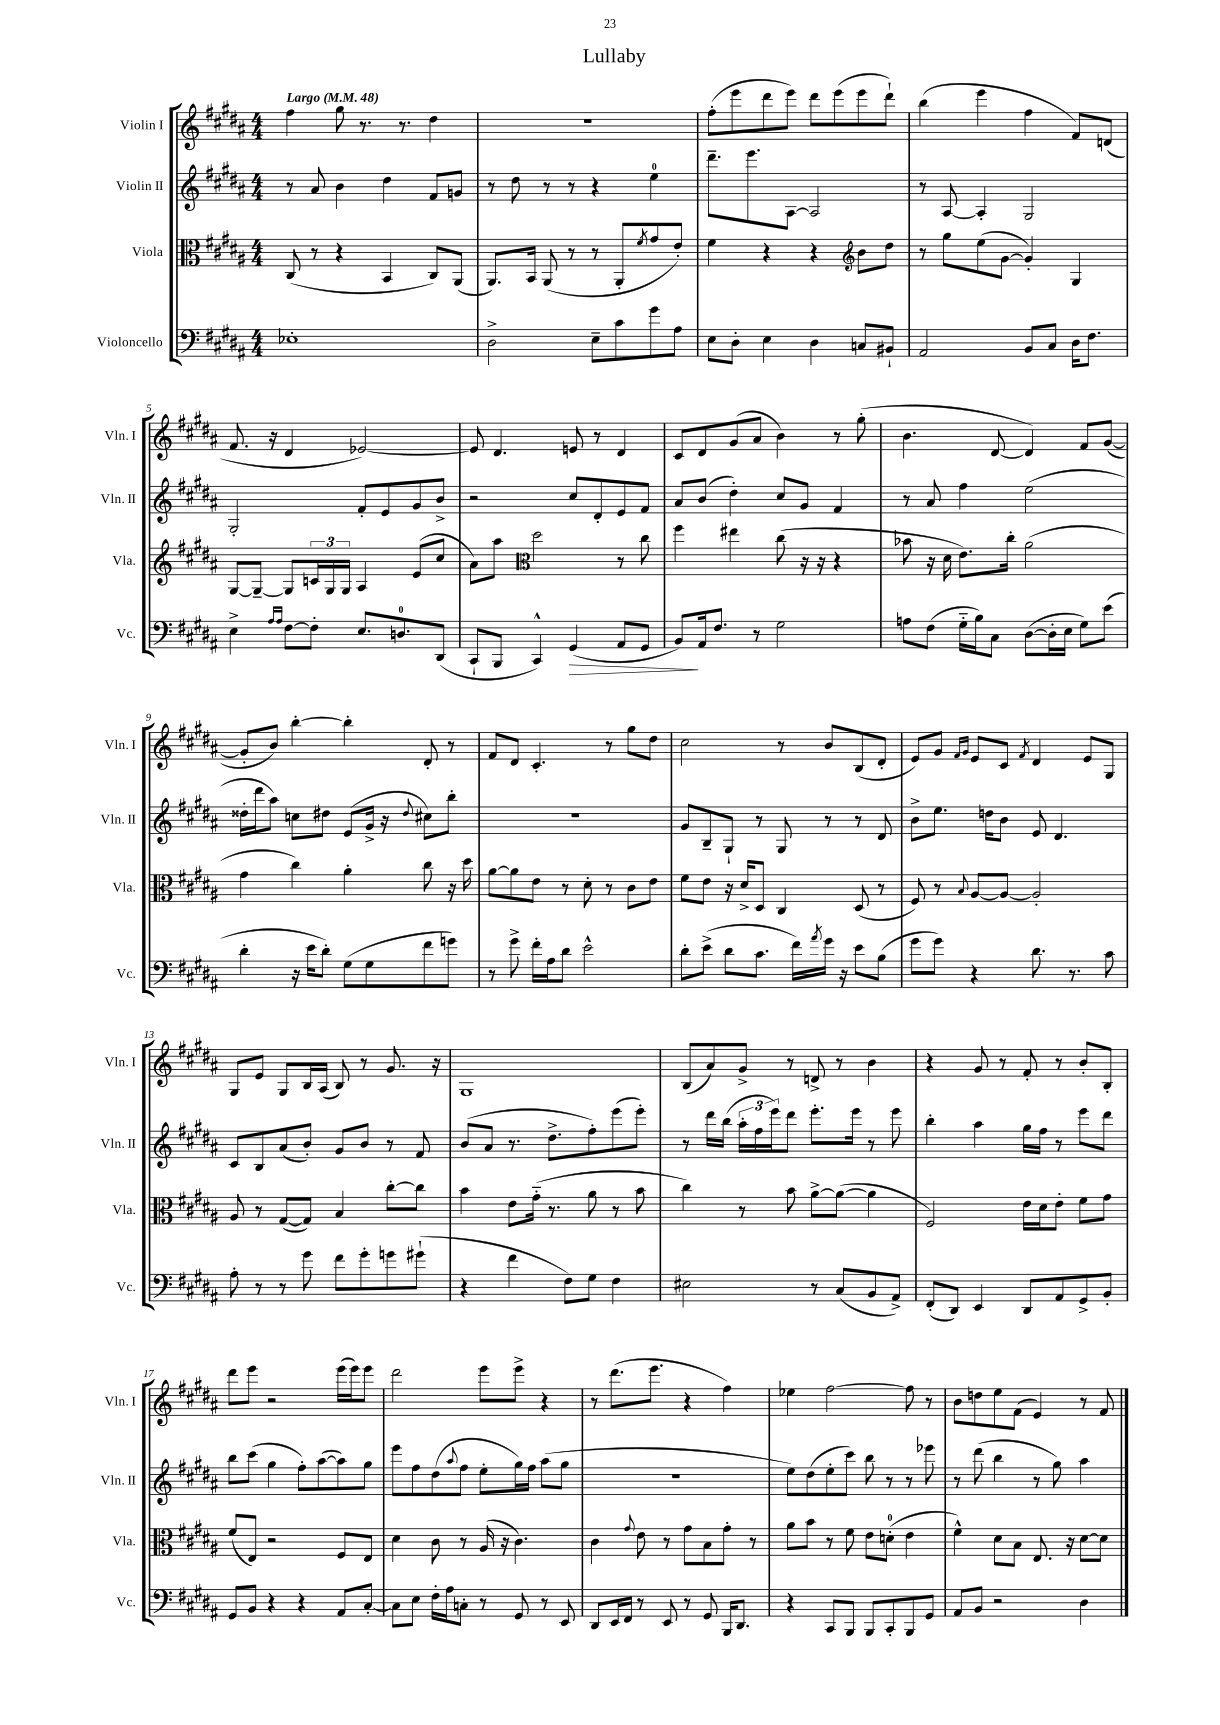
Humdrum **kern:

**kern	**dynam	**kern	**kern	**kern
*part4	*part4	*part3	*part2	*part1
*staff4	*staff4	*staff3	*staff2	*staff1
*I"Violoncello	*	*I"Viola	*I"Violin II	*I"Violin I
*I'Vc.	*	*I'Vla.	*I'Vln. II	*I'Vln. I
*clefF4	*	*clefC3	*clefG2	*clefG2
*k[f#c#g#d#a#]	*	*k[f#c#g#d#a#]	*k[f#c#g#d#a#]	*k[f#c#g#d#a#]
*M4/4	*	*M4/4	*M4/4	*M4/4
*MM48	*	*MM48	*MM48	*MM48
=1	=1	=1	=1	=1
!	!	!	!	!LO:TX:a:B:t=Largo
1E-X'	.	(8C#/	8r	4ff#\
.	.	8r	8a#/	.
.	.	4r	4b\	8gg#\
.	.	.	.	8.r
.	.	4BB/	4dd#\	.
.	.	.	.	8.r
.	.	8C#/L)	8f#/L	4dd#\
.	.	(8AA#/J	8gn/J	.
=2	=2	=2	=2	=2
2D#^\	.	8.AA#/L)	8r	1r
.	.	.	8dd#\	.
.	.	16BB/Jk	.	.
.	.	(8AA#/	8r	.
.	.	8r	8r	.
8E~\L	.	8r	4r	.
8c#\	.	8AA#'/L	.	.
.	.	8qf#/	.	.
8g#\	.	8g#/	4ee\	.
8A#\J	.	8e'/J)	.	.
=3	=3	=3	=3	=3
8E\L	.	4f#\	8.ddd#~\L	(8ff#'\L
8D#'\J	.	.	.	8eee\
.	.	.	8.eee\	.
4E\	.	4r	.	8ddd#\
.	.	.	[8A#\J	8eee\J)
4D#\	.	4r	2A#/]	8ddd#\L
.	.	.	.	(8eee\
*	*	*clefG2	*	*
8Cn/L	.	8b\L	.	8eee\
8BB#X`/J	.	8dd#\J	.	8ddd#`\J)
=4	=4	=4	=4	=4
2AA#/	.	8r	8r	(4bb\
.	.	8gg#\L	[8A#/	.
.	.	(8ee\	4A#'/]	4eee\
.	.	[8g#\J	.	.
8BB/L	.	4g#'/])	2G#/	4ff#\
8C#/J	.	.	.	.
16D#\KL	.	4G#/	.	8f#/L)
8.F#\J	.	.	.	.
.	.	.	.	(8dn/J
!!LO:LB:g=z
=5	=5	=5	=5	=5
4E^\	.	[8G#/L	2G#'/	8.f#/
.	.	8G#~/J_	.	.
.	.	.	.	16r
16qqA#/LL	.	.	.	.
16qqA#/JJ	.	.	.	.
[8F#\L	.	8G#/L]	.	4d#/
8F#'\J]	.	24cn/L	.	.
.	.	24G#/	.	.
.	.	24G#/JJ	.	.
8.E/L	.	4A#/	8f#'/L	[2e-X/)
.	.	.	8e/	.
8.Dn/	.	.	.	.
.	.	(8e/L	8g#/	.
(8DD#/J	.	8cc#/J	8b^/J	.
=6	=6	=6	=6	=6
8CC#`/L	.	8a#\L)	2r	8e-/]
8BBB/J	.	8aa#\J	.	4.d#/
*	*	*clefC3	*	*
4CC#^^/)	.	2dd#\	.	.
!	!LO:HP:b	!	!	!
(4GG#/	>	.	8cc#/L	8en/
.	.	.	8d#'/	8r
8AA#/L	.	8r	8e/	4d#/
8GG#/J	.	8cc#\	8f#/J	.
=7	=7	=7	=7	=7
8BB/L)	.	4ff#\	8a#/L	8c#/L
16AA#/k	]	.	(8b/J	8d#/
8.F#/J	.	.	.	.
.	.	4ee#X\	4dd#'\)	(8g#/
8r	.	.	.	8a#/J
2G#\	.	(8cc#\	8cc#/L	4b\)
.	.	16r	8g#/J	.
.	.	16r	.	.
.	.	4r	4f#/	8r
.	.	.	.	(8gg#'\
=8	=8	=8	=8	=8
8An\L	.	8b-X\	8r	4.b\
(8F#\J	.	16r	8a#/	.
.	.	16d#\	.	.
16G#\LL	.	8.e\L)	4ff#\	.
16B\J)	.	.	.	.
8C#\J	.	.	.	[8d#/
.	.	16cc#'\Jk	.	.
([8D#\L	.	(2a#\	(2ee\	4d#/])
16D#'\L]	.	.	.	.
16E\JJ	.	.	.	.
8G#\L)	.	.	.	8f#/L
(8e\J	.	.	.	([8g#/J
!!LO:LB:g=z
=9	=9	=9	=9	=9
4d#'\	.	4g#\	16dd##X'\LL	8g#'/L]
.	.	.	16ddd#\J	.
.	.	.	8aa#\J)	8b/J)
16r	.	4cc#\)	8ccn\L	[4bb'\
16e\KL	.	.	.	.
8d#'\J)	.	.	8dd#X\J	.
(8G#\L	.	4a#'\	(8e/L	4bb'\]
8G#\	.	.	16g#^/Jk	.
.	.	.	16r	.
.	.	.	8qqdd#/	.
8f#\	.	8cc#\	8cc#X\L)	8d#'/
8gn\J)	.	16r	8bb'\J	8r
.	.	16dd#\	.	.
=10	=10	=10	=10	=10
8r	.	[8a#\L	1r	8f#/L
8g#^\	.	8a#\]	.	8d#/J
16f#'\LL	.	8e\J	.	4.c#'/
16A#\J	.	.	.	.
8d#\J	.	8r	.	.
2e^^\	.	8d#'\	.	.
.	.	8r	.	8r
.	.	8c#\L	.	8gg#\L
.	.	8e\J	.	8dd#\J
=11	=11	=11	=11	=11
8d#'\L	.	8f#\L	8g#/L	2cc#\
(8e^\J	.	8e\J	8B~/	.
8d#\L	.	16r	8G#`/J	.
.	.	16d#^/KL	.	.
8.c#\J	.	8D#/J	8r	.
.	.	4C#/	8G#/	8r
16f#\LL)	.	.	.	.
8qa#/	.	.	.	.
16g#\JJ	.	.	8r	8b/L
16r	.	.	.	.
8e\L	.	(8D#/	8r	(8B/
(8B\J	.	8r	8d#/	8d#'/J
=12	=12	=12	=12	=12
8g#\L	.	8F#/)	8b^\L	8e/L)
8g#\J)	.	8r	8.ee\J	8g#/J
.	.	.	.	16qqf#/LL
.	.	8qqB/	.	16qqg#/JJ
4r	.	[8A#/L	.	8e/L
.	.	.	16ddn\KL	.
.	.	8A#/J_	8b\J	8c#/J
.	.	.	.	8qf#/
8.d#\	.	2A#'/]	8e/	4d#/
.	.	.	4.d#/	.
8.r	.	.	.	.
.	.	.	.	8e/L
8c#\	.	.	.	8G#/J
!!LO:LB:g=z
=13	=13	=13	=13	=13
8A#'\	.	8A#/	8c#/L	8G#/L
8r	.	8r	8B/	8e/J
8r	.	([8G#/L	(8a#/	8G#/L
8g#\	.	8G#/J])	8b'/J)	16B/L
.	.	.	.	(16A#/JJ
8f#\L	.	4B/	8g#/L	8B/)
8g#'\	.	.	8b/J	8r
8gn\	.	[8cc#'\L	8r	8.g#/
(8g#X`\J	.	8cc#\J]	8f#/	.
.	.	.	.	16r
=14	=14	=14	=14	=14
4r	.	4b\	(8b/L	1G#
.	.	.	8a#/J	.
4f#\	.	8e\L	8.r	.
.	.	(16g#\Jk	.	.
.	.	8.r	8.dd#^\L	.
8F#\L)	.	.	.	.
8G#\J	.	8a#\	8ff#'\)	.
4F#\	.	8r	(8eee\	.
.	.	8b\	8eee'\J)	.
=15	=15	=15	=15	=15
2E#X\	.	4cc#\)	8r	(8B/L
.	.	.	16ddd#\LL	8a#/)
.	.	.	(16bb\JJ	.
.	.	8r	24aa#'\LL	8g#^/J
.	.	.	24ff#\	.
.	.	.	24eee\J)	.
.	.	8b\	8ddd#\J	8r
8r	.	[8a#^\L	8.eee'\L	8dn^/
(8C#/L	.	(8a#\J_	.	8r
.	.	.	16eee\Jk	.
8BB/	.	4a#\]	8r	4b\
8AA#^/J)	.	.	8eee\	.
=16	=16	=16	=16	=16
(8FF#'/L	.	2F#/)	4bb'\	4r
8DD#/J)	.	.	.	.
4EE/	.	.	4aa#\	8g#/
.	.	.	.	8r
8DD#/L	.	16e\LL	16gg#\LL	8f#'/
.	.	16d#\J	16ff#\JJ	.
8AA#/	.	8e'\J	8r	8r
8GG#^/	.	8f#\L	8eee\L	8b'/L
8BB'/J	.	8g#\J	8ddd#\J	8B'/J
!!LO:LB:g=z
=17	=17	=17	=17	=17
8GG#/L	.	(8f#/L	8bb\L	8ddd#\L
8BB/J	.	8E/J)	(8ccc#\J	8eee\J
4r	.	2r	4gg#\	2r
4r	.	.	8ff#'\L)	.
.	.	.	([8aa#\	.
8AA#/L	.	8F#/L	8aa#\])	(16eee\LL
.	.	.	.	16eee\J)
[8C#'/J	.	8E/J	8gg#\J	8eee\J
=18	=18	=18	=18	=18
8C#\L]	.	4d#\	8eee\L	2ddd#\
8E\J	.	.	8ff#\	.
16F#'\LL	.	8c#\	(8dd#\	.
16A#\J	.	.	.	.
.	.	.	8qqaa#/	.
8Cn'\J	.	8r	8ff#\J	.
8r	.	(16A#/	8ee'\L	8eee\L
.	.	16r	.	.
8GG#/	.	4.c#\)	16gg#\L)	8eee^\J
.	.	.	16ff#\JJ	.
8r	.	.	(8aa#\L	4r
8EE/	.	.	8gg#\J	.
=19	=19	=19	=19	=19
8DD#/L	.	4c#\	1r	8r
16EE/L	.	.	.	(8.ddd#\L
16FF#/JJ	.	.	.	.
.	.	8qqg#/	.	.
8r	.	8e\	.	.
.	.	.	.	8.eee\J
8EE/	.	8r	.	.
8r	.	8g#\L	.	4r
8GG#/	.	8B\	.	.
16BBB/KL	.	8g#'\J	.	4ff#\)
8.DD#/J	.	.	.	.
.	.	8r	.	.
=20	=20	=20	=20	=20
4r	.	8a#\L	8ee\L)	4ee-X\
.	.	8b\J	(8dd#\	.
8CC#/L	.	8r	8ee'\	[2ff#\
8BBB/J	.	8f#\	8ccc#\J)	.
8BBB/L	.	8e\L	8bb\	.
8CC#'/	.	(8dn'\J	8r	.
8BBB/	.	4e\	8r	8ff#\]
8GG#/J	.	.	8eee-X\	8r
=21	=21	=21	=21	=21
8AA#/L	.	4f#^^\)	8r	8b\L
8BB/J	.	.	(8ddd#\	8ddn\
2r	.	8d#\L	4bb\	8ee\
.	.	8B\J	.	(8f#\J
.	.	8.E/	8r	4e/)
.	.	.	8gg#\)	.
.	.	16r	.	.
4D#\	.	[8d#\L	4aa#\	8r
.	.	8d#\J]	.	8f#/
==	==	==	==	==
*-	*-	*-	*-	*-
